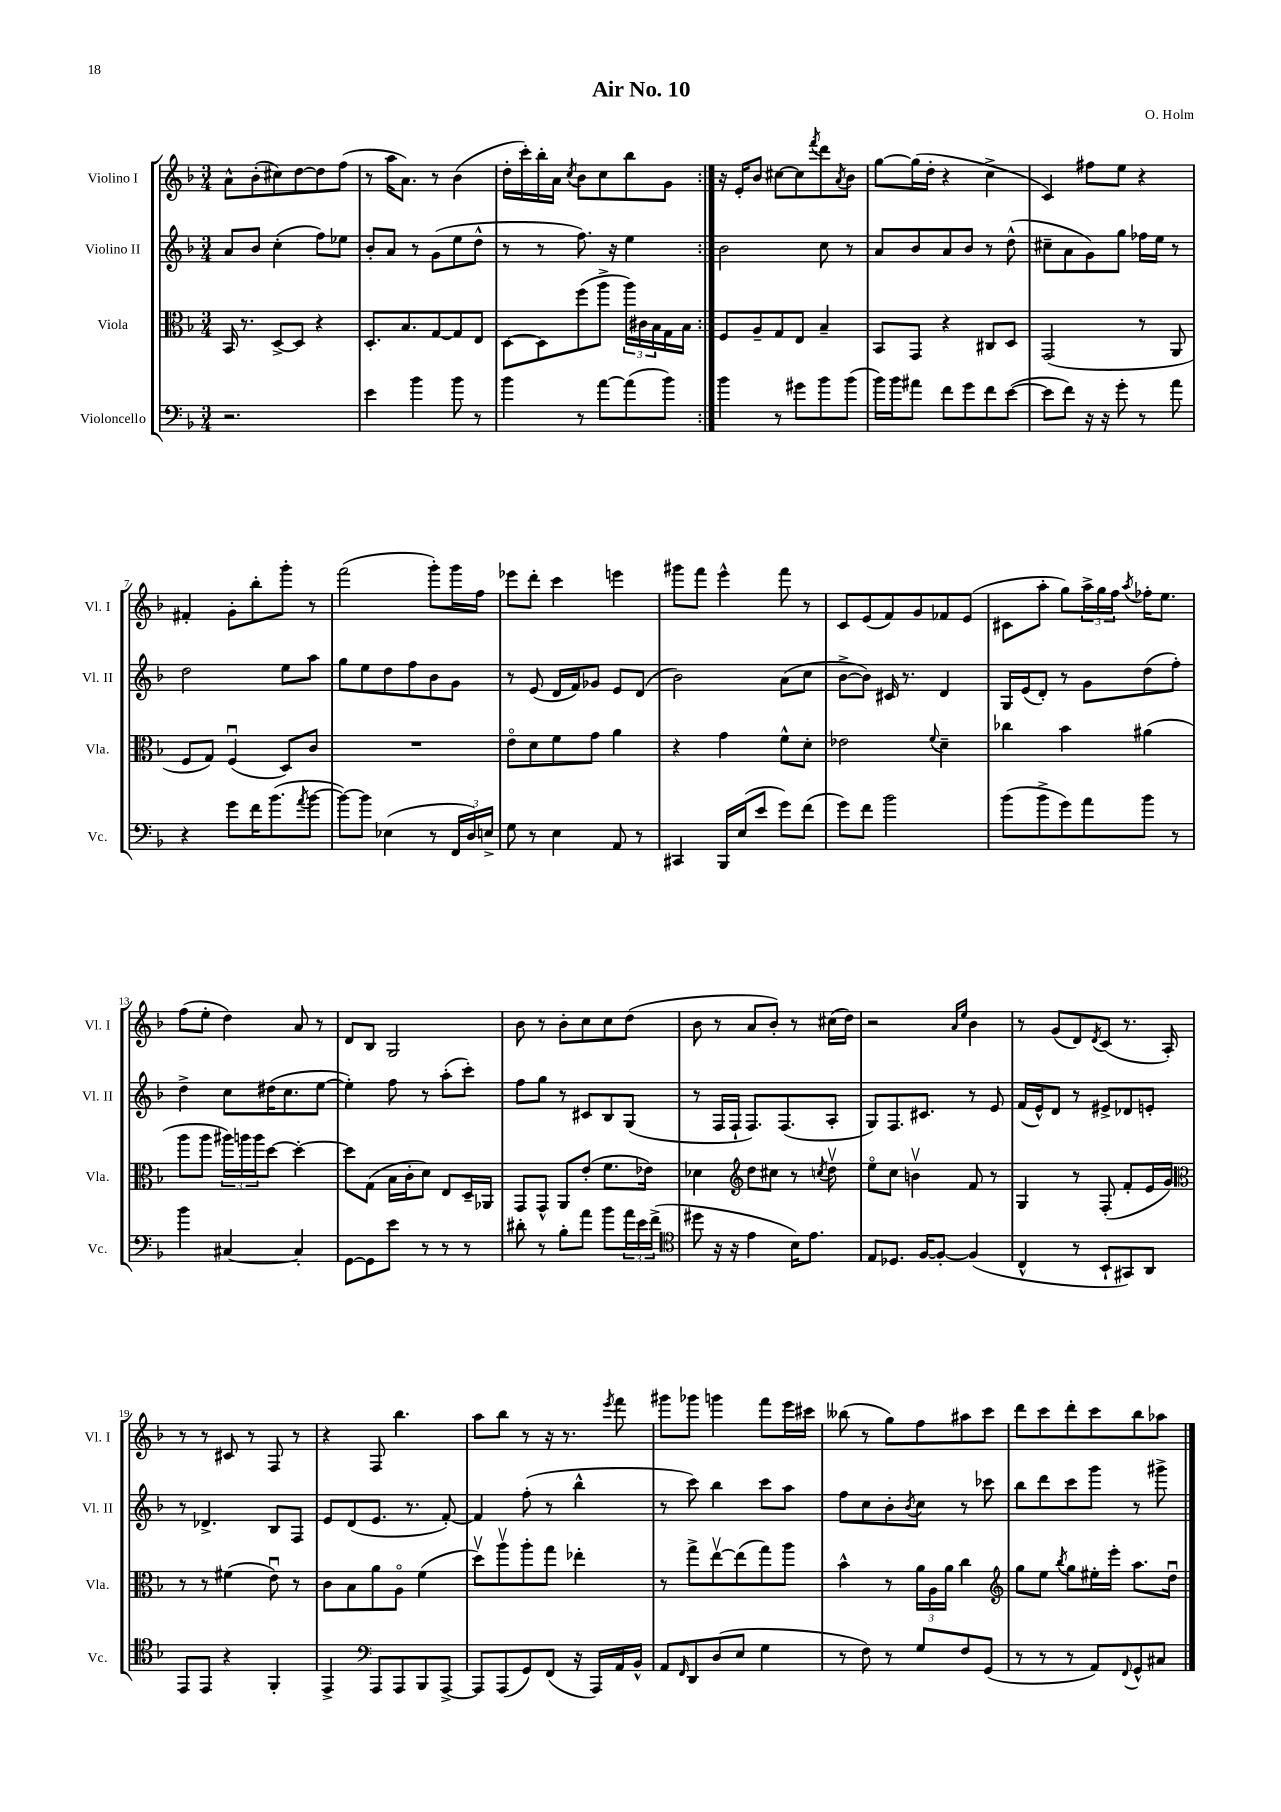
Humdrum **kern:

**kern	**kern	**kern	**kern
*staff4	*staff3	*staff2	*staff1
*clefF4	*clefC3	*clefG2	*clefG2
*k[b-]	*k[b-]	*k[b-]	*k[b-]
*M3/4	*M3/4	*M3/4	*M3/4
2.r	16BB-	8a	8a^^
.	8.r	.	.
.	.	8b-	(8b-'
.	[8D^	(4cc'	8cc#)
.	8D]	.	[8dd
.	4r	8ff)	8dd]
.	.	8ee-	(8ff
=	=	=	=
4e	8.D'	8b-'	8r
.	.	8a	16aa
.	8.B-	.	8.a)
4b-	.	8r	.
.	[8G	(8g	8r
8b-	8G]	8ee	(4b-
8r	8E	8dd^^	.
=	=	=	=
4b-	[8D	8r	16dd'
.	.	.	16ccc')
.	8D]	8r	16bb-'
.	.	.	16a
.	.	.	8qcc
8r	(8ff	8.ff)	8b-
[8a	8aa^	.	8cc
.	.	16r	.
(8a]	24aa)	4ee	8bb-
.	24c#	.	.
.	24B-	.	.
8b-)	16G	.	8g
.	16B-	.	.
=:|!	=:|!	=:|!	=:|!
4b-	8F	2b-	16r
.	.	.	16e'
.	8A~	.	8b-
8r	8G	.	[8cc#
8g#	8E	.	8cc#]
.	.	.	8qfff
8b-	4B-~	8cc	8ddd
.	.	.	8qa
(8b-	.	8r	8b-
=	=	=	=
16b-)	8BB-	8a	[8gg
16b-	.	.	.
8a#	8GG	8b-	(16gg]
.	.	.	16dd'
8f	4r	8a	4r
8g	.	8b-	.
8f	8C#	8r	4cc^
([8e	8D	(8dd^^	.
=	=	=	=
8e]	(2GG	8cc#~	4c)
8f)	.	8a	.
16r	.	8g)	8ff#
16r	.	.	.
8g'	.	8gg	8ee
8r	8r	16ff-	4r
.	.	16ee	.
8a	8AA	8r	.
=	=	=	=
4r	8F	2dd	4f#'
.	8G)	.	.
8g	(4Fu	.	8g'
16f	.	.	8bb-'
(8.b-	.	.	.
.	8D)	8ee	8ggg'
8qa	.	.	.
[8b-	8c	8aa	8r
=	=	=	=
8b-_)	2.r	8gg	(2fff
8b-]	.	8ee	.
(4E-	.	8dd	.
.	.	8ff	.
8r	.	8b-	8ggg')
24FF	.	8g	16ggg
24D)	.	.	.
.	.	.	16ff
24E^	.	.	.
=	=	=	=
8G	8eo	8r	8eee-
8r	8d	(8e	8ddd'
4E	8f	16d	4ccc
.	.	16f)	.
.	8g	8g-	.
8AA	4a	8e	4eee
8r	.	(8d	.
=	=	=	=
4CC#	4r	2b-)	8ggg#
.	.	.	8fff
16BBB-	4g	.	4eee^^
(16E	.	.	.
8e	.	.	.
8g)	8f^^	(8a	8fff
(8f	8d'	8cc	8r
=	=	=	=
8g)	2e-	[8b-^	8c
8f	.	8b-])	(8e
2b-	.	16c#	8f)
.	.	8.r	.
.	.	.	8g
.	8qqf	.	.
.	4d~	4d	8f-
.	.	.	(8e
=	=	=	=
(8b-	4cc-	16G	8c#
.	.	(16e	.
8b-^	.	8d')	8aa'
8g)	4b-	8r	8gg)
8a	.	8g	24aa^
.	.	.	24gg
.	.	.	24ff
.	.	.	8qaa
8b-	(4a#	(8dd	16ff-'
.	.	.	8.ee
8r	.	8ff')	.
=	=	=	=
4b-	8aa	4dd^	(8ff
.	8aa	.	8ee'
[4C#	24aa#)	8cc	4dd)
.	24aa	.	.
.	24aa	.	.
.	[8dd	(16dd#	.
.	.	8.cc	.
4C#']	4dd'_	.	8a
.	.	[8ee	8r
=	=	=	=
[8GG	8dd]	4ee'])	8d
8GG]	(8G	.	8B-
8e	16B-	8ff	2G
.	16c'	.	.
8r	8d)	8r	.
8r	8E	(8aa'	.
8r	16D~	8ccc')	.
.	16AA-	.	.
=	=	=	=
8d#'	8GG	8ff	8b-
8r	8GG^^	8gg	8r
8B-'	8AA	8r	8b-'
8a	(8e'	8c#	8cc
8b-	8.f	8B-	8cc
24a	.	(8G	(8dd
24e	.	.	.
.	16e-)	.	.
(24f^	.	.	.
=	=	=	=
*clefC4	*	*	*
8dd#	4d-	8r	8b-
16r	.	16F	8r
16r	.	16F`	.
*	*clefG2	*	*
4e	8dd	8.F)	8a
.	8cc#	.	8b-')
.	.	(8.F	.
16B-)	8r	.	8r
8.e	.	.	.
.	8qcc	.	.
.	8ddv	8A'	(16cc#
.	.	.	16dd)
=	=	=	=
8E	8eeo	8G)	2r
8.D-	8cc	8.F	.
.	4bv	.	.
[16F	.	8.c#	.
8F'_	.	.	.
.	.	.	16qqa
.	.	.	16qqee
(4F]	8f	8r	4b-
.	8r	8e	.
=	=	=	=
4C^^	4G	(16f	8r
.	.	16e^^)	.
.	.	8d	(8g
8r	8r	8r	8d)
.	.	.	8qd
8BB-`	(8F'	8e#^	(8c
8GG#)	8f'	8d-	8.r
8AA	16e	8e'	.
.	16g)	.	16A')
=	=	=	=
*	*clefC3	*	*
8EE	8r	8r	8r
8EE	8r	4.d-^	8r
4r	(4f#	.	8c#
.	.	.	8r
4FF'	8eu)	8B-	8F
.	8r	8F	8r
=	=	=	=
4EE^	8c	8e	4r
.	8B-	(8d	.
*clefF4	*	*	*
8AAA	8a	8.e	8F
8AAA	8Ao	.	4.bb-
.	.	8.r	.
8BBB-	(4f	.	.
[8AAA^	.	[8f')	.
=	=	=	=
8AAA]	8ddv)	4f]	8aa
(8AAA	8aav	.	8bb-
8GG)	8aa'	(8ff'	8r
(8FF	8gg	8r	16r
.	.	.	8.r
16r	4ee-'	4bb-^^	.
16AAA)	.	.	.
.	.	.	8qeee
16AA	.	.	8fff
16BB-^^	.	.	.
=	=	=	=
8AA	8r	8r	8ggg#
16qqFF	.	.	.
8DD	8gg^	8ccc)	8ggg-
(8D	[8eev	4bb-	4ggg
8E	(8ee]	.	.
4G	8gg)	8ccc	8fff
.	8aa	8aa	16eee
.	.	.	16ccc#
=	=	=	=
8r	4b-^^	8ff	(8bb--
8F)	.	8cc	8r
8r	8r	8b-'	8gg)
.	.	8qb-	.
8G	24a	8cc	8ff
.	24A	.	.
.	24a	.	.
8F	4cc	8r	8aa#
(8GG	.	8ccc-	8ccc
=	=	=	=
*	*clefG2	*	*
8r	8gg	8bb-	8ddd
8r	8ee	8ddd	8ccc
.	8qbb-	.	.
8r	8gg	8ccc	8ddd'
8AA)	16ee#'	8ggg	8ccc
.	16eee'	.	.
8qqFF	.	.	.
8GG^^	8.aa	8r	8bb-
8C#	.	8ggg#^	8aa-
.	16ddu	.	.
==	==	==	==
*-	*-	*-	*-
